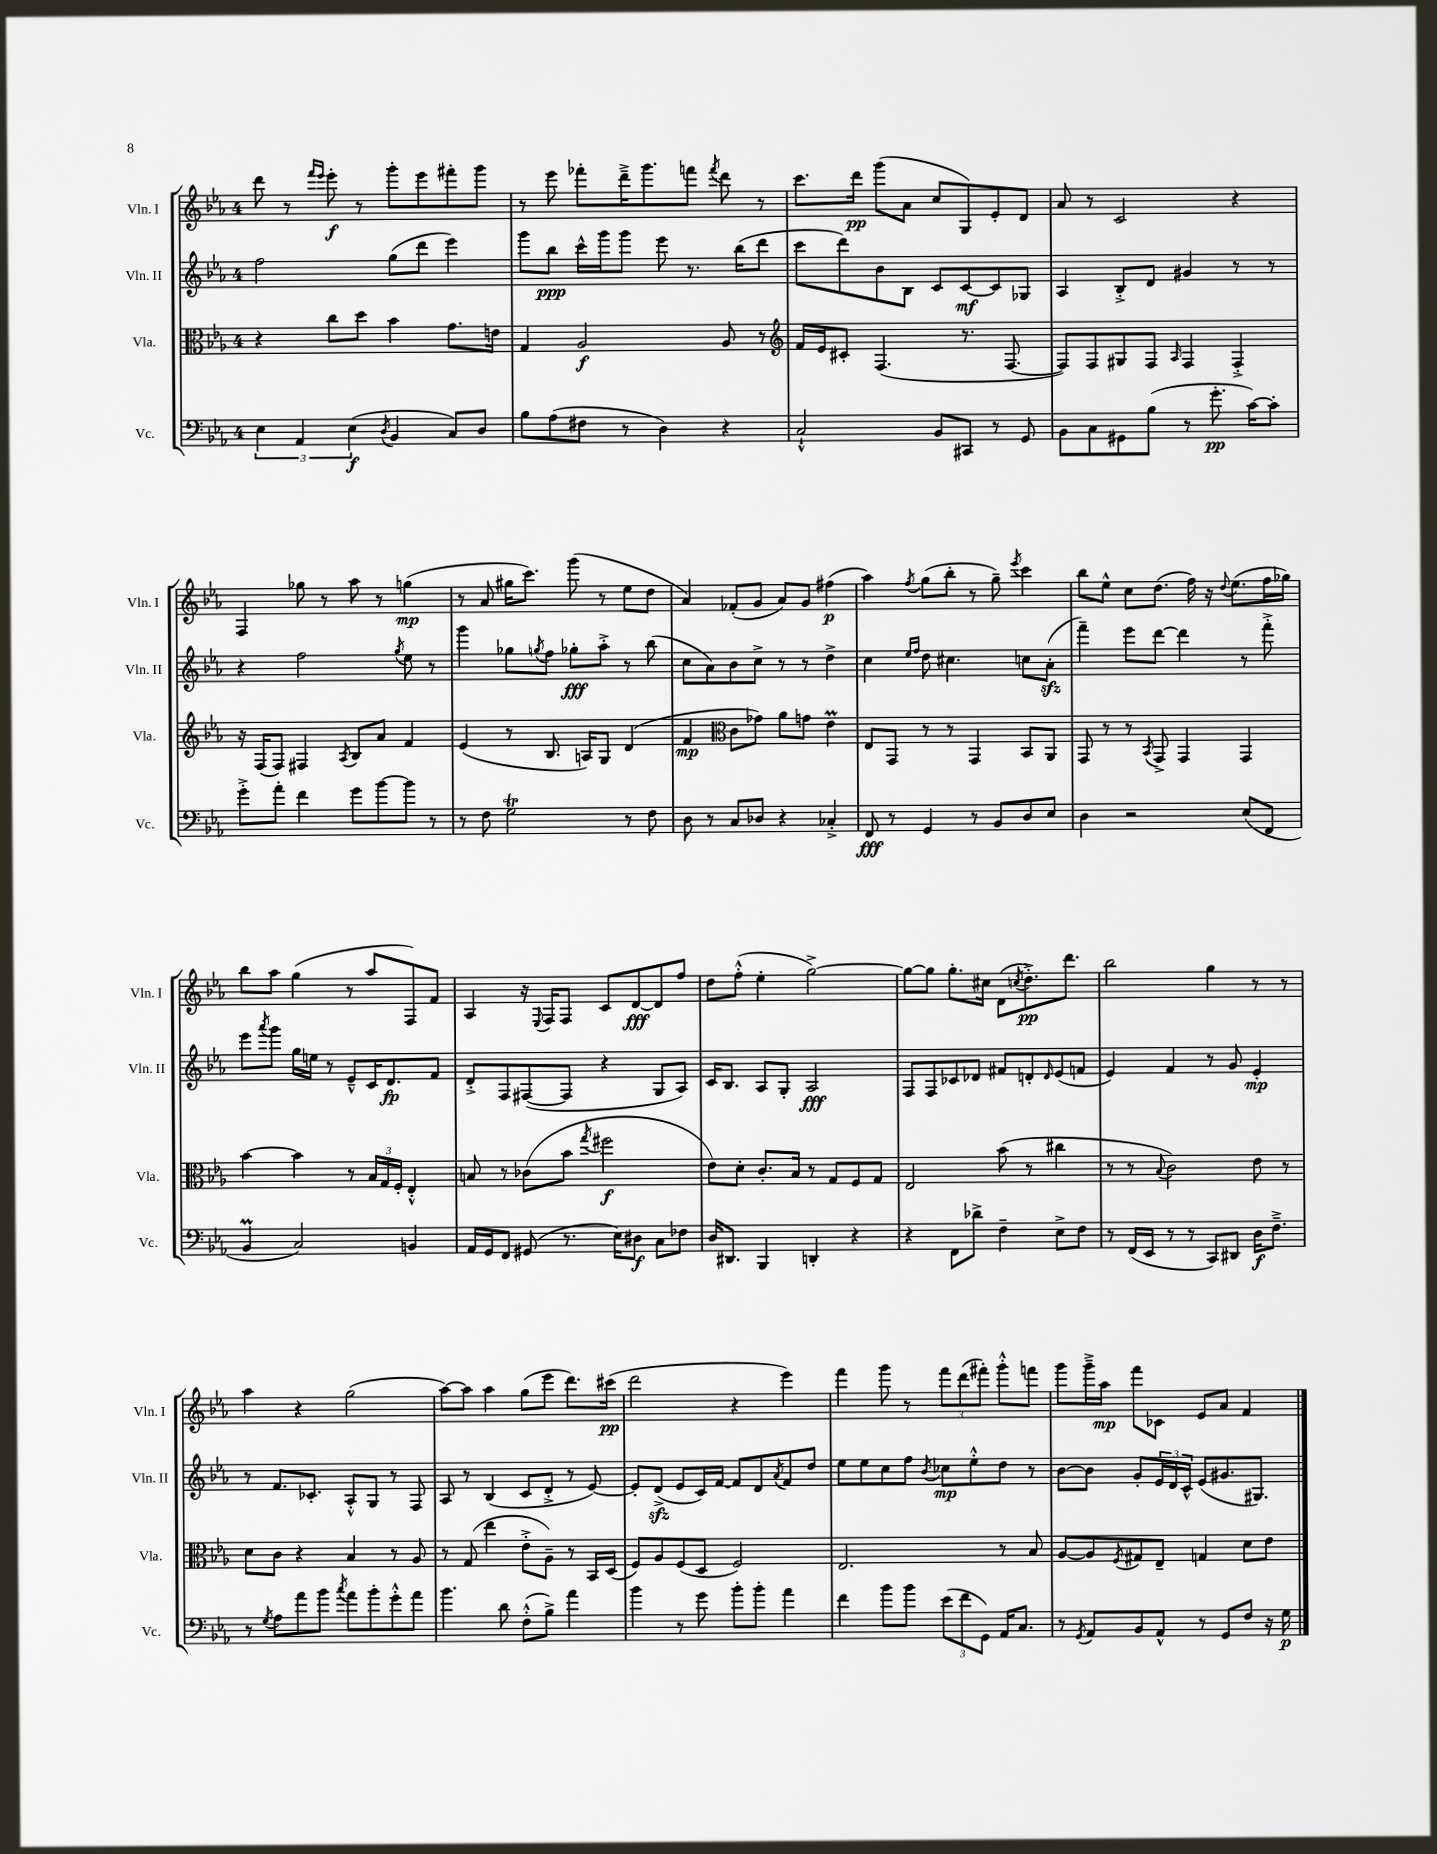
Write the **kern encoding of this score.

**kern	**kern	**kern	**kern
*staff4	*staff3	*staff2	*staff1
*clefF4	*clefC3	*clefG2	*clefG2
*k[b-e-a-]	*k[b-e-a-]	*k[b-e-a-]	*k[b-e-a-]
*M4/4	*M4/4	*M4/4	*M4/4
6E-\	4r	2ff\	8ddd\
.	.	.	8r
6AA-/	.	.	.
.	.	.	16qqfff/LL
.	.	.	16qqeee-/JJ
.	8cc\L	.	8eee-'\
(6E-\	.	.	.
.	8dd\J	.	8r
8qD/	.	.	.
4BB-/	4b-\	(8gg\L	8ggg'\L
.	.	8ddd\J	8eee-\
8C/L)	8.g\L	4eee-\)	8fff#'\
8D/J	.	.	8ggg\J
.	16e\Jk	.	.
=	=	=	=
8B-\L	4G/	8ggg\L	8r
(8A-\	.	8bb-\J	8eee-\
8F#\J	2A-/	16ccc^^\LL	8fff-'\L
.	.	16ggg\J	.
8r	.	8ggg\J	16ddd~^\K
.	.	.	8.ggg\
4D\)	.	8eee-\	.
.	.	8.r	8fff\J
.	.	.	8qfff/
4r	8A-/	.	8ddd\
.	.	(16bb-\LK	.
.	8r	8ddd\J	8r
=	=	=	=
*	*clefG2	*	*
2C`^^/	16f/LL	8ccc\L	8.ccc\L
.	16e-/J	.	.
.	8c#'/J	8ddd\)	.
.	.	.	16ddd\Jk
.	(4.F/	8b-\	(8ggg\L
.	.	8B-\J	8a-\J
8BB-/L	.	8c/L	8cc/L
8CC#/J	8.r	[8c/	8G/)
8r	.	8c/]	8e-'/
.	[8.F/	.	.
8GG/	.	8G-/J	8d/J
=	=	=	=
8BB-\L	8F/]L)	4A-/	8a-/
8C\	8F/	.	8r
8GG#\	8G#/	8B-'^/L	2c/
(8B-\J	8F/J	8d/J	.
.	16qqA-/	.	.
8r	4F/	4g#/	.
8.g'\	.	.	.
.	4F'^/	8r	4r
[16c\LK)	.	.	.
8c'\]J	.	8r	.
=	=	=	=
8g'^\L	16r	4r	4F/
.	(16F/LK	.	.
8a-'\J	8F/J)	.	.
4f\	4F#/	2ff\	8gg-\
.	.	.	8r
.	8qA-/	.	.
8g\L	8B-/L	.	8aa-\
[8b-\	8a-/J	.	8r
.	.	8qgg/	.
8b-\]J	4f/	8ee-\	(4gg\
8r	.	8r	.
=	=	=	=
8r	(4e-/	4ggg\	8r
8F\	.	.	8a-/
2G\	8r	8gg-\L	16gg#\LK
.	.	.	8.ccc\J)
.	.	8qgg/	.
.	8.B-/	8ff\J	.
.	.	8gg-'\L	(8ggg\
.	16A/LK)	.	.
.	8G/J	8aa-'^\J	8r
8r	(4d/	8r	8ee-\L
8F\	.	(8bb-\	8dd\J
=	=	=	=
8D\	4f/	8cc\L	4a-/)
8r	.	8a-\)	.
*	*clefC3	*	*
8C/L	8c\L	8b-\	(8f-'/L
8D-/J	8g-\J)	8cc^\J	8g/J
4r	8a-\L	8r	8a-/L)
.	8g\J	8r	8g/J
4C-'^/	4e-\	4dd^\	(4ff#\
=	=	=	=
8FF/	8E-/L	4cc\	4aa-\)
8r	8GG/J	.	.
.	.	16qqee-/LL	.
.	.	16qqff/JJ	8qff/
4GG/	8r	8dd\	(8gg\L
.	8r	4.cc#\	8bb-'\J
8r	4GG/	.	8r
8BB-/L	.	.	8gg~\)
.	.	.	8qeee-/
8D/	8BB-/L	8cc\L	4ccc\
8E-/J	8AA-/J	(8a-'\J	.
=	=	=	=
4D\	8GG/	4fff~\)	8bb-\L
.	8r	.	8ee-^^\J
2r	8r	8eee-\L	8cc\L
.	8qBB-/	.	.
.	8GG^/	[8ddd\J	(8.dd\J
.	4GG/	4ddd\]	.
.	.	.	16ff\)
.	.	.	16r
.	.	.	8qqdd/
.	.	.	(8.ee-\L
(8E-/L	4GG/	8r	.
8FF/J	.	8fff'^\	16ff\L
.	.	.	16gg-\JJ)
=	=	=	=
4BB-/	[4b-\	8eee-\L	8bb-\L
.	.	8qaaa-/	.
.	.	8ggg\J	8aa-\J
2C/)	4b-\]	16gg\LL	(4gg\
.	.	16ee\JJ	.
.	.	8r	.
.	8r	8e-~^^/L	8r
.	24B-/LL	16c/K	8aa-/L
.	24G/	.	.
.	.	8.d/	.
.	24F'/JJ	.	.
4BB/	4E-'^^/	.	8F/)
.	.	8f/J	8f/J
=	=	=	=
16AA-/LL	8B/	8d'^/L	4A-/
16GG/J	.	.	.
8FF/J	8r	8F/	.
(8GG#/	(8c-\L	([8F#/	16r
.	.	.	8qqE-/
.	.	.	16F/LK
8.r	8b-\J	8F#/]J	8F/J
.	8qgg/	.	.
.	2ff#\	4r	8c/L
16E-\LK)	.	.	.
8D#\J	.	.	[8d/
8C\L	.	8G/L	8d/]
8F-\J	.	8A-/J)	8ff/J
=	=	=	=
16D/LK	8e-\L)	16c/LK	8dd\L
8.DD#/J	.	8.B-/J	.
.	8d'\J	.	(8ff'^^\J
4BBB-/	8.c'/L	8A-/L	4ee-'\
.	.	8G'/J	.
.	16B-/Jk	.	.
4DD'/	8r	2A-/	[2gg^\)
.	8G/L	.	.
4r	8F/	.	.
.	8G/J	.	.
=	=	=	=
4r	2E-/	8F/L	8gg\_L
.	.	8F/	8gg\]J
8FF\L	.	8c-/	8.gg'\L
8d-^\J	.	8d-/J	.
.	.	.	16cc#\Jk
4F~\	(8b-\	8f#/L	(8d\L
.	.	.	8qcc/
.	8r	8d'/	8.dd'^\)
.	.	16qqd/	.
8E-^\L	4cc#\	(8e-/	.
.	.	.	8.ddd\J
8F\J	.	8f/J	.
=	=	=	=
8r	8r	4e-/)	2bb-\
(16FF/LL	8r	.	.
16EE-/JJ	.	.	.
.	8qqB-/	.	.
8r	2c\)	4f/	.
8r	.	.	.
8CC/L)	.	8r	4gg\
8DD#/J	.	8g/	.
16D\LK	8e-\	4e-'/	8r
8.F~^\J	.	.	.
.	8r	.	8r
=	=	=	=
8r	8d\L	8r	4aa-\
8qG/	.	.	.
8A-\L	8c\J	8.f/L	.
8a-\	4r	.	4r
.	.	8.c-'/J	.
8b-\J	.	.	.
8qcc/	.	.	.
8a-\L	4B-/	8A-'^^/L	(2gg\
8b-'\	.	8G/J	.
8g'^^\	8r	8r	.
8a-\J	8A-/	8F/	.
=	=	=	=
4.b-\	8r	8A-/	[8aa-\L)
.	(8G/	8r	8aa-\]J
.	4ee-\	(4B-/	4aa-\
8d\	.	.	.
(8F'^^\L	8e-'^\L	8c/L	(8gg\L
8B-^\J)	8A-~\J)	8d'^/J	8eee-\J
4a-\	8r	8r	8.ddd\L)
.	16BB-/LL	[8e-/)	.
.	(16D/JJ	.	(16ccc#\Jk
=	=	=	=
4b-\	8F/L)	8e-'/]L	2ddd\
.	8A-/	(8d^/J	.
8r	(8F/	8e-/L	.
8g\	8D/J	16c/L)	.
.	.	[16f/JJ	.
8b-'\L	2F/)	8f/]L	4r
8b-'\J	.	8d/	.
.	.	8qa-/	.
4a-\	.	8f/	4eee-\)
.	.	8dd/J	.
=	=	=	=
4f\	2.E-/	8ee-\L	4fff\
.	.	8ee-\	.
8b-\L	.	8cc\	8ggg\
8b-\J	.	8ff\J	8r
.	.	8qb-/	.
(12e-\L	.	8cc-\L	12fff\L
12f\	.	.	(12ddd\
.	.	8ee-'^^\	.
12GG\J)	.	.	12fff#'\J)
16AA-/LK	8r	8dd\J	8ggg'^^\L
8.C/J	.	.	.
.	8B-/	8r	8fff\J
=	=	=	=
8r	[8A-/L	[8b-\L	8ggg\L
8qGG/	.	.	.
8AA-/L	8A-/]	8b-\]J	16ggg~^\L
.	.	.	16aa-\JJ
.	8qF/	.	.
8BB-/	8G#/	8g'/L	8fff\L
8AA-^^/J	8E-~/J	24e-/L	8c-\J
.	.	24d/	.
.	.	24c^^/JJ	.
8r	4G/	(8e-/L	8e-/L
8GG/L	.	8.g#/	8a-/J
8F/J	8d\L	.	4f/
.	.	8.G#/J)	.
16r	8e-\J	.	.
16G\	.	.	.
==	==	==	==
*-	*-	*-	*-
